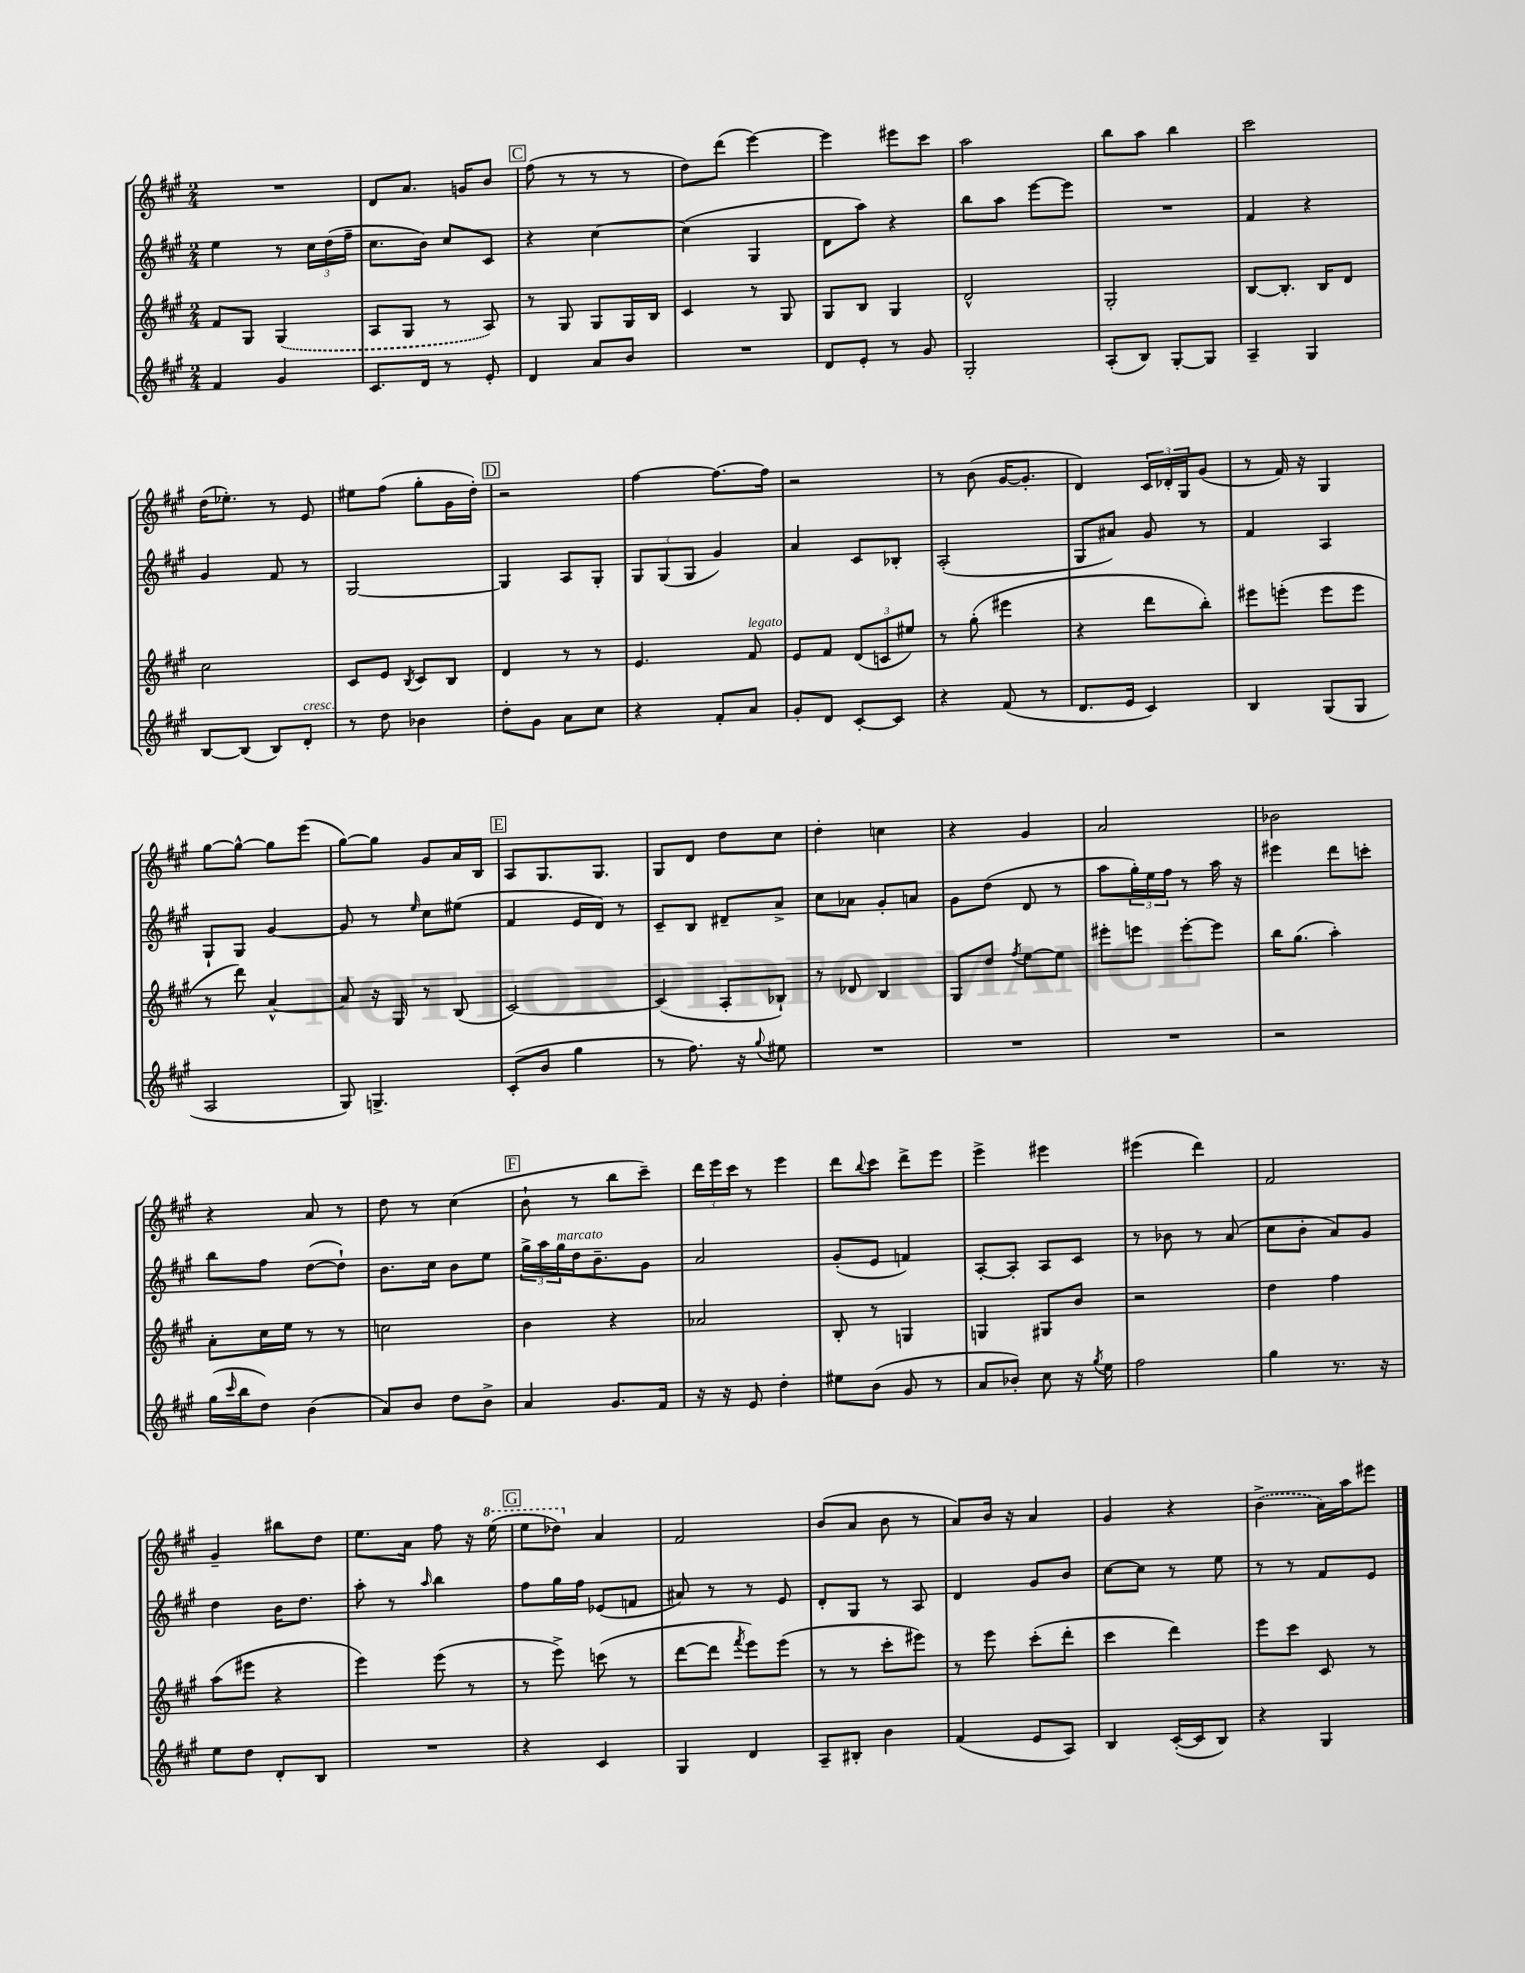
<<
\new StaffGroup <<
\new Staff = "s0" {
    \clef treble \key a \major \numericTimeSignature \time 2/4
    R2 |
    d'8 a'8. g'16 b'8 |
    \mark \markup { \box "C" } fis''8( r8 r8 r8 |
    d''8) d'''8( e'''4~) |
    e'''4 eis'''8 cis'''8 |
    a''2 |
    b''8 a''8 b''4 |
    cis'''2 |
    d''16( ees''8.-.) r8 e'8 |
    eis''8 fis''8( gis''8-. gis'16 d''16-.) |
    \mark \markup { \box "D" } r2 |
    fis''4~ fis''8.~ fis''16 |
    r2 |
    r8 b'8( gis'16~ gis'8.-. |
    d'4) \tuplet 3/2 { cis'16 des'16-. gis16 } gis'8( |
    r8 fis'16) r16 gis4 |
    gis''8~ gis''8~-^ gis''8 e'''8( |
    gis''8~) gis''8 gis'8 a'16 b16 |
    \mark \markup { \box "E" } a8 gis8. gis8. |
    gis8 d'8 d''8 cis''8 |
    d''4-. c''4 |
    r4 gis'4 |
    a'2 |
    bes'2 |
    r4 a'8 r8 |
    d''8 r8 cis''4( |
    \mark \markup { \box "F" } b'8-! r8 b''8 cis'''8--) |
    \tuplet 3/2 { d'''16 e'''16 cis'''16 } r8 e'''4 |
    d'''8 \appoggiatura { b''8 } cis'''8 d'''8-> e'''8 |
    e'''4-> eis'''4 |
    eis'''4( d'''4) |
    fis'2 |
    gis'4-- bis''8 d''8 |
    e''8. a'16 fis''8 r16 \ottava #1 e'''16( |
    \mark \markup { \box "G" } e'''8 des'''8) \ottava #0 a'4 |
    fis'2 |
    b'8( a'8 b'8 r8 |
    a'8) b'16 r16 a'4 |
    gis'4 r4 |
    \once \slurDashed b'4->( a'16) a''16 eis'''8 \bar "|." |
}
\new Staff = "s1" {
    \clef treble \key a \major \numericTimeSignature \time 2/4
    e''4 r8 \tuplet 3/2 { cis''16 d''16( fis''16-- } |
    cis''8. b'16) cis''8 cis'8 |
    \mark \markup { \box "C" } r4 cis''4~ |
    cis''4( gis4 |
    d'8 a''8) r4 |
    b''8 a''8 e'''8~ e'''8 |
    R2 |
    fis'4 r4 |
    gis'4 fis'8 r8 |
    gis2~ |
    \mark \markup { \box "D" } gis4 a8 gis8-. |
    \tuplet 3/2 { gis8 gis8( gis8 } gis'4) |
    a'4 cis'8 bes8-. |
    a2-.( |
    gis8 ais'8) gis'8 r8 |
    fis'4 a4 |
    gis8-! gis8 gis'4~ |
    gis'8 r8 \grace { e''16 } cis''8 eis''8( |
    \mark \markup { \box "E" } fis'4 e'16 d'16) r8 |
    cis'8-- b8 dis'8-- a'8-> |
    cis''8 aes'8 gis'8-. a'8 |
    gis'8 d''8( d'8 r8 |
    a''8 \tuplet 3/2 { gis''16-.) e''16 fis''16 } r8 a''16 r16 |
    eis'''4 d'''8 c'''8-. |
    b''8 fis''8 d''8~( d''8-!) |
    b'8. cis''16 b'8 e''8 |
    \mark \markup { \box "F" } \tuplet 3/2 { gis''16-> a''16 gis''16^\markup { \italic "marcato" } } d''16 b'8.-- gis'8 |
    a'2 |
    gis'8-.( e'8 f'4) |
    a8~-. a8-. a8 cis'8 |
    r8 bes'8 r8 a'8( |
    cis''8 b'8-. a'8) gis'8 |
    d''4 b'16 d''8. |
    a''8-. r8 \grace { a''16 } b''4 |
    \mark \markup { \box "G" } fis''8 gis''16 fis''16 ees'8( f'8 |
    ais'8) r8 r8 e'8 |
    d'8-. gis8 r8 a8 |
    d'4 gis'8 b'8 |
    cis''8~ cis''8 r8 e''8 |
    r8 r8 fis'8 e'8 \bar "|." |
}
\new Staff = "s2" {
    \clef treble \key a \major \numericTimeSignature \time 2/4
    fis'8 gis8 \once \slurDashed gis4( |
    a8 gis8 r8 a8) |
    \mark \markup { \box "C" } r8 gis8 gis8 gis16 b16 |
    cis'4 r8 gis8 |
    gis8 b8 gis4 |
    d'2-^ |
    gis2-. |
    b8~ b8.-. b16 d'8 |
    cis''2 |
    cis'8 e'8 \acciaccatura { b8 } cis'8 b8 |
    \mark \markup { \box "D" } d'4 r8 r8 |
    e'4. fis'8^\markup { \italic "legato" } |
    e'8 fis'8 \tuplet 3/2 { d'8( c'8 eis''8) } |
    r8 gis''8-.( eis'''4 |
    r4 d'''8 b''8-.) |
    eis'''8 e'''8-.( e'''8 e'''8 |
    r8 d'''8) a'4~-^ |
    a'8 r16 gis16 r8 b8( |
    \mark \markup { \box "E" } cis'2~) |
    cis'4( a8-. bes8-!) |
    r8 des'8 b4 |
    gis8 d''8 \acciaccatura { fis''8 } e''8~ e''8 |
    eis'''8-. e'''8 e'''8~-. e'''8 |
    b''16 gis''8.( a''4-.) |
    a'8-. cis''16 e''16 r8 r8 |
    c''2 |
    \mark \markup { \box "F" } b'4 r4 |
    aes'2 |
    b8-. r8 g4 |
    g4 gis8 b'8 |
    r2 |
    d''4 fis''4 |
    a''8( eis'''8 r4 |
    e'''4) e'''8( r8 |
    \mark \markup { \box "G" } r8 e'''8->) c'''8( r8 |
    d'''8~ d'''8 \acciaccatura { fis'''8 } e'''8) e'''8( |
    r8 r8 cis'''8-. eis'''8) |
    r8 e'''8 cis'''8-.( d'''8-. |
    cis'''4 d'''4) |
    e'''8 cis'''8 cis'8 r8 \bar "|." |
}
\new Staff = "s3" {
    \clef treble \key a \major \numericTimeSignature \time 2/4
    fis'4 gis'4 |
    cis'8. d'16 r8 e'8-. |
    \mark \markup { \box "C" } d'4 a'8 b'8 |
    R2 |
    d'8 e'8-. r8 gis'8 |
    gis2-. |
    a8-.( b8) gis8~-. gis8 |
    a4-- gis4 |
    b8~ b8( b8) d'8-.^\markup { \italic "cresc." } |
    r8 d''8 bes'4 |
    \mark \markup { \box "D" } d''8-. gis'8 a'8 cis''8 |
    r4 fis'8-. a'8 |
    gis'8-. d'8 cis'8~-. cis'8 |
    r4 fis'8( r8 |
    d'8. e'16 cis'4) |
    b4 gis8( gis8 |
    a2 |
    gis8) g4.-> |
    \mark \markup { \box "E" } cis'8-.( b'8 gis''4 |
    r8 fis''8.) r16 \appoggiatura { gis''8 } eis''8 |
    R2 |
    R2 |
    R2 |
    r2 |
    gis''16( \grace { cis'''16 } b''16 d''8) b'4( |
    a'8) b'8 d''8 b'8-> |
    \mark \markup { \box "F" } a'4 gis'8. fis'16 |
    r16 r16 e'8 d''4-. |
    eis''8 b'8( gis'8 r8 |
    a'8 bes'8-.) cis''8 r16 \acciaccatura { gis''8 } e''16 |
    fis''2 |
    gis''4 r8. r16 |
    e''8 d''8 d'8-. b8 |
    R2 |
    \mark \markup { \box "G" } r4 cis'4 |
    gis4 d'4 |
    a8-- bis8-. b'4 |
    fis'4( e'8 a8) |
    b4 cis'16~-.( cis'16 b8) |
    r4 gis4 \bar "|." |
}
>>
>>
\layout { \context { \Score \remove "Bar_number_engraver" } }
